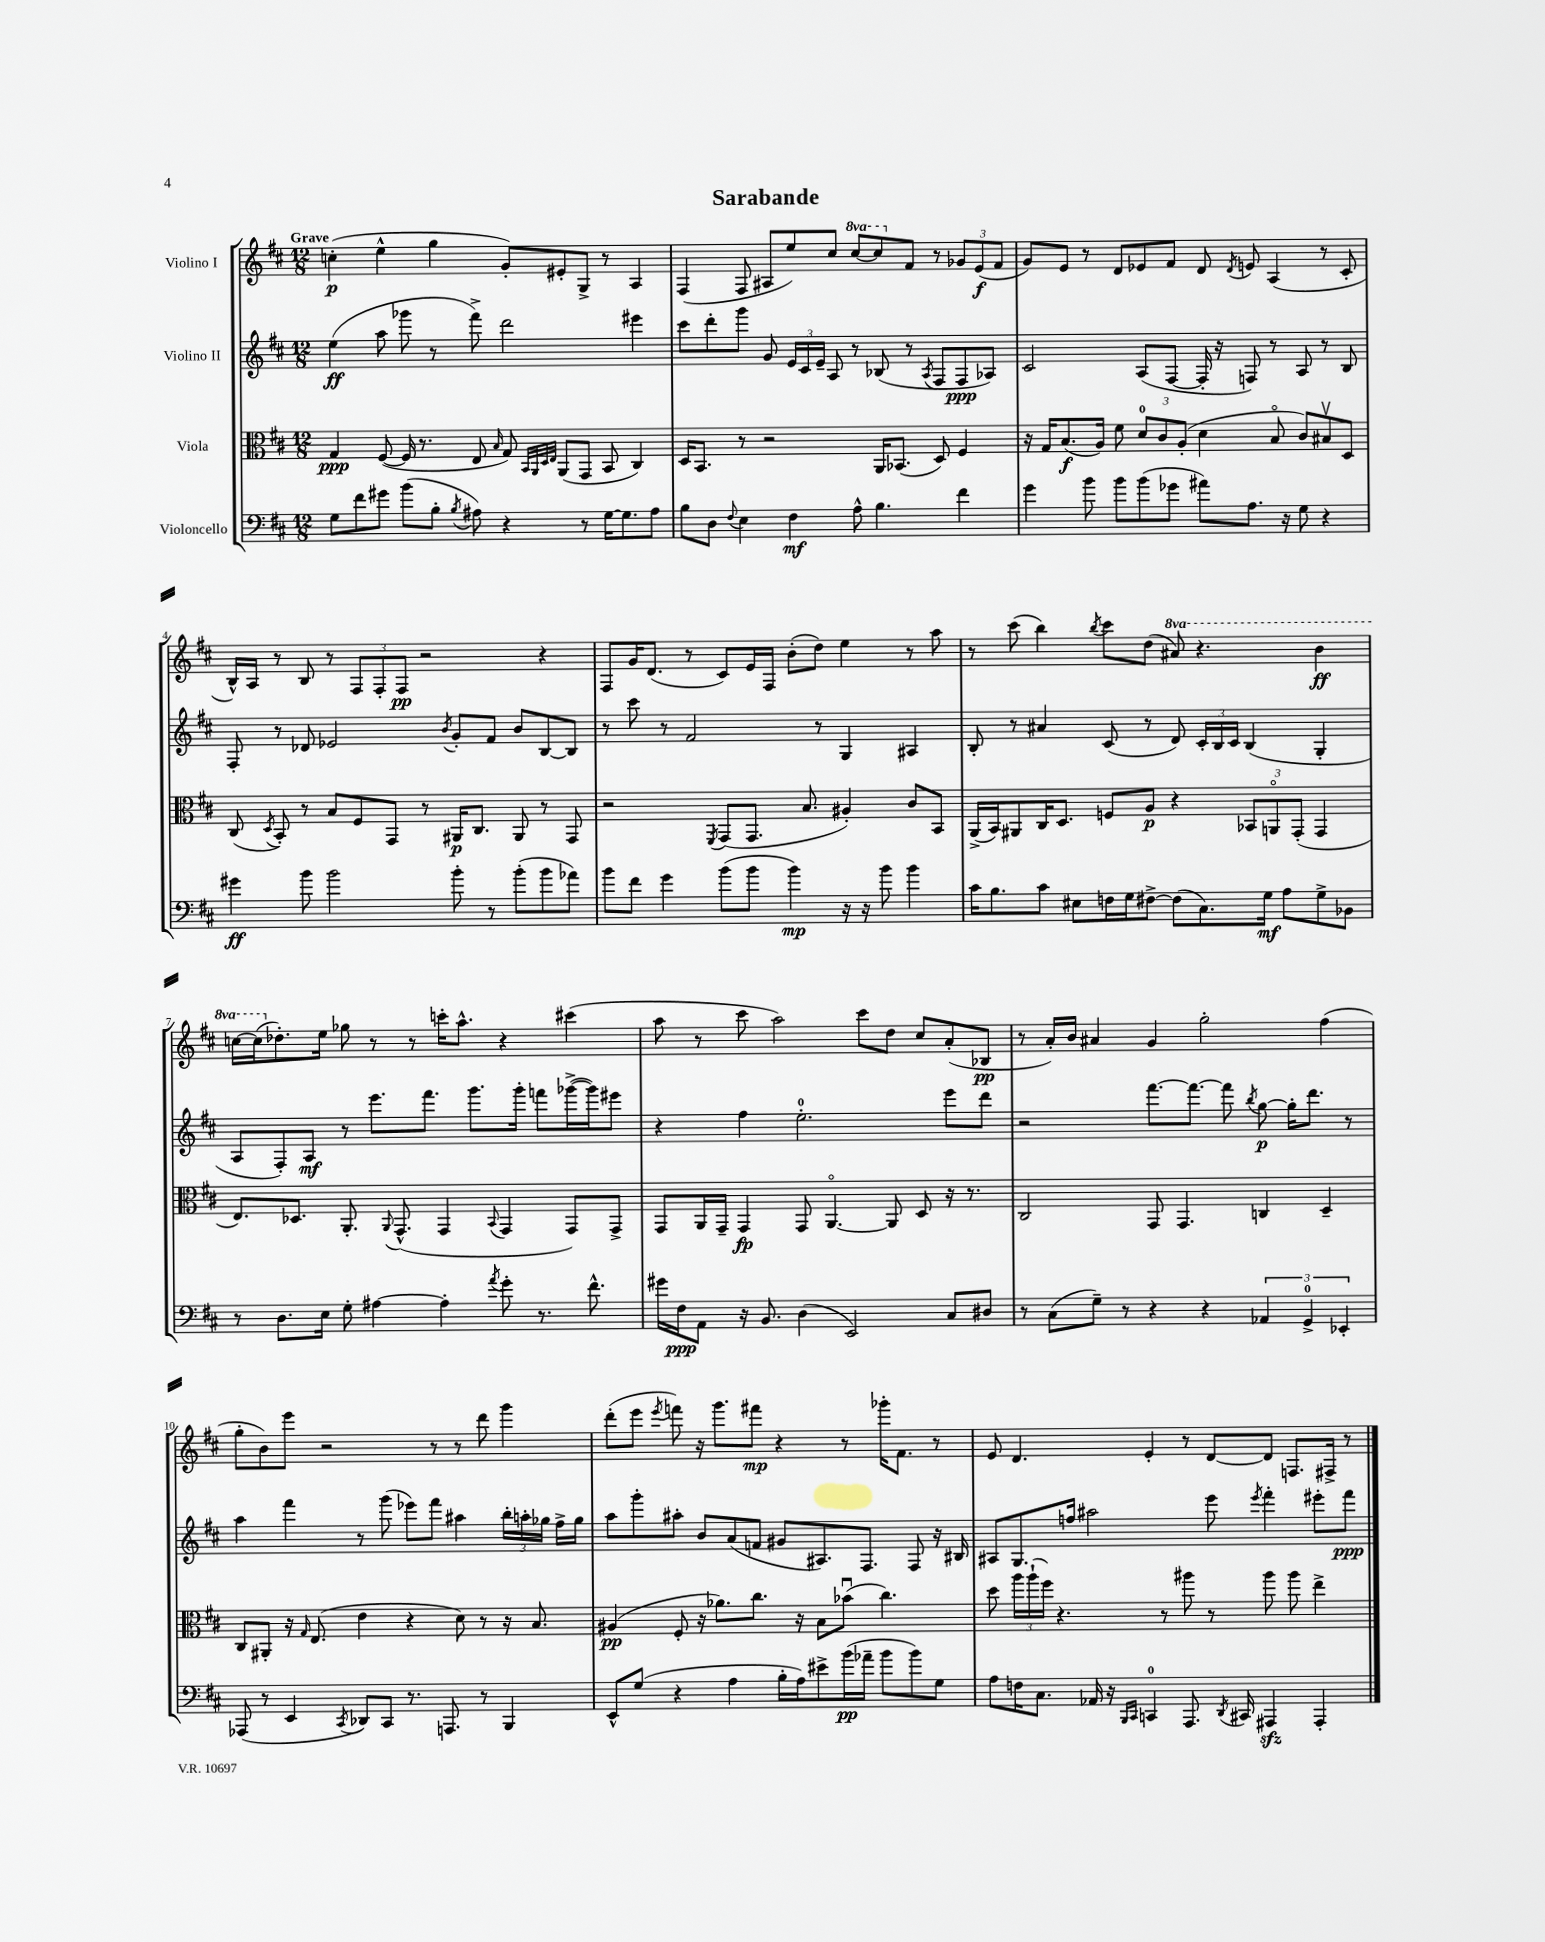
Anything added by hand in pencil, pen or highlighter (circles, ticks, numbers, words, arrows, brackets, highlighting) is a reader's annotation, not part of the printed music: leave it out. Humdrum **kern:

**kern	**kern	**kern	**kern
*staff4	*staff3	*staff2	*staff1
*clefF4	*clefC3	*clefG2	*clefG2
*k[f#c#]	*k[f#c#]	*k[f#c#]	*k[f#c#]
*M12/8	*M12/8	*M12/8	*M12/8
8G\L	4G/	(4ee\	(4cc'\
8f#\	.	.	.
8g#\J	([8F#/	8aa\	4ee^^\
(8b\L	16F#/]	8ggg-\	.
.	8.r	.	.
8B'\J	.	8r	4gg\
8qB/	.	.	.
8A#\)	8E/	8fff#^\)	.
.	16qqB/	.	.
4r	8G/)	2ddd\	8g'/L)
.	32qqBB/LLL	.	.
.	32qqAA/	.	.
.	32qqD/	.	.
.	32qqE/JJJ	.	.
.	(8AA/L	.	8e#'/
8r	8GG/J	.	8G^/J
[16G\LK	8BB/	.	8r
8.G\]	.	.	.
.	4C#/)	4eee#\	4A/
8A#\J	.	.	.
=	=	=	=
8B\L	16D/LK	8ccc#\L	(4F#/
.	8.BB/J	.	.
8D\J	.	8ddd'\	.
8qqF#/	.	.	.
4E\	8r	8ggg\J	8F#/
.	2r	8g/	8A#/L
4F#\	.	24e/LL	8ee/)
.	.	24c#/	.
.	.	24e~/JJ	.
.	.	8A/	8cc#/J
8A^^\	.	8r	[8ccc#/L
4.B\	16AA/LK	(8B-/	8ccc#/]
.	(8.BB-/J	.	.
.	.	8r	8f#/J
.	.	8qA/	.
.	8D/)	8F#/L	8r
4f#\	4F#/	8F#/	12g-/L
.	.	.	(12e/
.	.	8A-/J)	.
.	.	.	12f#/J
=	=	=	=
4g\	16r	2c#/	8g/L)
.	16G/LK	.	.
.	(8.B/	.	8e/J
8b\	.	.	8r
.	16A/Jk)	.	.
8b\L	8f#\	.	8d/L
(8b\	12d/L	(8A/L	8e-/
.	12c#/	.	.
8g-\J	.	[8F#/J	8f#/J
.	(12A'/J	.	.
8a#\L)	4d\	16F#'/]	8d/
.	.	16r	.
.	.	.	8qd/
8.A\J	.	8F/)	8e/
.	8Bo/	8r	(4A/
16r	.	.	.
8G\	8c#/L)	8A/	.
4r	8B#v/	8r	8r
.	8D/J	8B/	8c#'/
=	=	=	=
4g#\	(8C#/	8F#'/	16B^^/LL)
.	.	.	16A/JJ
.	8qD/	.	.
.	8BB'/)	8r	8r
8b\	8r	8d-/	8B/
2b\	8B/L	2e-/	8r
.	8F#/	.	12F#/L
.	.	.	12F#'/
.	8GG/J	.	.
.	.	.	12F#/J
.	8r	.	2r
.	.	8qb/	.
8b'\	16AA#/LK	8g'/L	.
.	8.C#/J	.	.
8r	.	8f#/J	.
(8b'\L	8AA#/	8b/L	.
8b\	8r	[8B/	4r
8a-\J)	8GG/	8B/]J	.
=	=	=	=
8b\L	2r	8r	8F#/L
8f#\J	.	8ccc#\	16g/K
.	.	.	(8.d/J
4g\	.	8r	.
.	.	2f#/	8r
.	8qFF#/	.	.
(8b\L	(8GG/L	.	8c#/L)
8b\J	8.GG/J	.	16e/L
.	.	.	16F#/JJ
4b\)	.	.	(8b'\L
.	8.B/	.	.
.	.	8r	8dd\J)
16r	4A#'/)	4G/	4ee\
16r	.	.	.
8b\	.	.	.
4b\	8c#/L	4A#/	8r
.	8BB/J	.	8aa\
=	=	=	=
16c#\LK	(16AA^/LL	8B'/	8r
8.B\	16BB/J)	.	.
.	8AA#/	8r	(8ccc#\
8c#\J	16C#/K	4a#/	4bb\)
.	8.D/J	.	.
8E#\L	.	.	.
.	.	.	8qbb/
16F\L	8F/L	(8c#/	8ccc#\L
16G\J	.	.	.
[8F#^\J	8A/J	8r	(8dd\J
(8F#\]L	4r	8d/)	8aa#/)
8.C#\)	.	24c#'/LL	4.r
.	.	24B/	.
.	.	24c#/JJ	.
.	12BB-/L	(4B/	.
16G\Jk	.	.	.
.	12AAo/	.	.
8A\L	.	.	.
.	(12GG'/J	.	.
8G^\	4GG/	4G'/	4bb\
8BB-\J	.	.	.
=	=	=	=
8r	8.E/L)	8A/L	[16ccc\LL
.	.	.	(16ccc\]J
8.D\L	.	8F#'/)	8.dd-'\)
.	8.D-/J	.	.
.	.	8A/J	.
16E\Jk	.	.	16ee\Jk
8G'\	8.AA'/	8r	8gg-\
[4A#\	.	8.eee\L	8r
.	8qqAA/	.	.
.	(8.GG^^/	.	.
.	.	.	8r
.	.	8.fff#\J	.
4A#'\]	4GG/	.	16ccc'\LK
.	.	.	8.aa^^\J
.	.	8.ggg\L	.
8qa/	8qqBB/	.	.
8g'\	4GG/	.	4r
.	.	16ggg'\Jk	.
8.r	.	8fff\L	.
.	8GG/L)	([16ggg-^\L	(4ccc#\
8.f#^^\	.	16ggg-\]J)	.
.	8GG^/J	8eee#\J	.
=	=	=	=
16g#\LL	8GG/L	4r	8aa\
16F#\J	.	.	.
8AA\J	16AA/L	.	8r
.	16GG~/JJ	.	.
16r	4GG/	4ff#\	8ccc#\
8.BB/	.	.	.
.	.	.	2aa\)
(4D\	8GG/	2.ee'\	.
.	[4.AAo/	.	.
2EE/)	.	.	.
.	.	.	8ccc#\L
.	8AA/]	.	8dd\J
.	8D/	.	8cc#/L
8C#/L	16r	8eee\L	(8a'/
.	8.r	.	.
8D#/J	.	8ddd\J	8B-/J
=	=	=	=
8r	2C#/	2r	8r
(8C#\L	.	.	16a'/LL)
.	.	.	16b/JJ
8G~\J)	.	.	4a#/
8r	.	.	.
4r	8GG/	[8.fff#\L	4g/
.	4.GG/	.	.
.	.	8.fff#\_J	.
4r	.	.	2gg'\
.	.	8fff#\]	.
.	.	8qbb/	.
6AA-/	4C/	[8gg\	.
.	.	16gg'\]LK	.
6GG^/	.	.	.
.	.	8.ddd\J	.
.	4D~/	.	(4ff#\
6EE-'/	.	.	.
.	.	8r	.
=	=	=	=
(8AAA-/	8C#/L	4aa\	8gg'\L
8r	8AA#'/J	.	8b\)
4EE/	16r	4fff#\	8eee\J
.	16qqG/	.	.
.	(8.E/	.	.
.	.	.	2r
8qCC#/	.	.	.
8DD-/L)	4e\	8r	.
8CC#/J	.	(8ggg\	.
8.r	4r	8eee-\L)	.
.	.	8fff#\J	8r
8.AAA/	.	.	.
.	8d\)	4aa#\	8r
8r	8r	.	8ddd\
4BBB/	16r	24bb'\LL	4ggg\
.	.	24aa'\	.
.	8.B/	.	.
.	.	24gg-\JJ	.
.	.	16ff#^\LL	.
.	.	16gg-\JJ	.
=	=	=	=
8EE^^/L	(4A#/	8aa\L	(8ddd'\L
(8G/J	.	8ggg'\	8eee\J
.	.	.	8qeee/
4r	8F#'/	8aa#'\J	8fff\)
.	16r	8b/L	16r
.	8.a-\L)	.	8.ggg\L
4A\	.	(8a/	.
.	8.cc#\J	8f/J	8fff#\J
16B'\LL	.	8g#/L	4r
16A\J)	16r	.	.
8e#^\	8B\L	8.A#/)	.
(16b\L	(8b-u\J	.	8r
16a-~\JJ	.	8.F#/J	.
8b\L	4.cc#\)	.	16ggg-'\LK
.	.	.	8.f#\J
8b\)	.	8F#/	.
8G\J	.	16r	8r
.	.	16B#/	.
=	=	=	=
8A\L	8dd\	8A#/L	8e/
16F\K	24aa\LL	8.G/	4.d/
.	(24aa`\	.	.
8.C#\J	.	.	.
.	24ff#\JJ)	.	.
.	4.r	.	.
.	.	16ff/Jk	.
16AA-/	.	2aa#\	.
16r	.	.	.
16qqBBB/LL	.	.	.
16qqCC#/JJ	.	.	.
4CC/	.	.	4e'/
.	8r	.	.
8.AAA/	8aa#\	.	8r
.	8r	8eee\	[8d/L
8qDD/	.	.	.
16CC#/	.	.	.
.	.	8qeee/	.
4AAA#/	8aa#\	4fff#'\	8d/]J
.	8aa#\	.	8.F/L
4AAA#'/	4ee^\	8eee#'\L	.
.	.	.	16F#^/Jk
.	.	8fff#\J	8r
==	==	==	==
*-	*-	*-	*-
